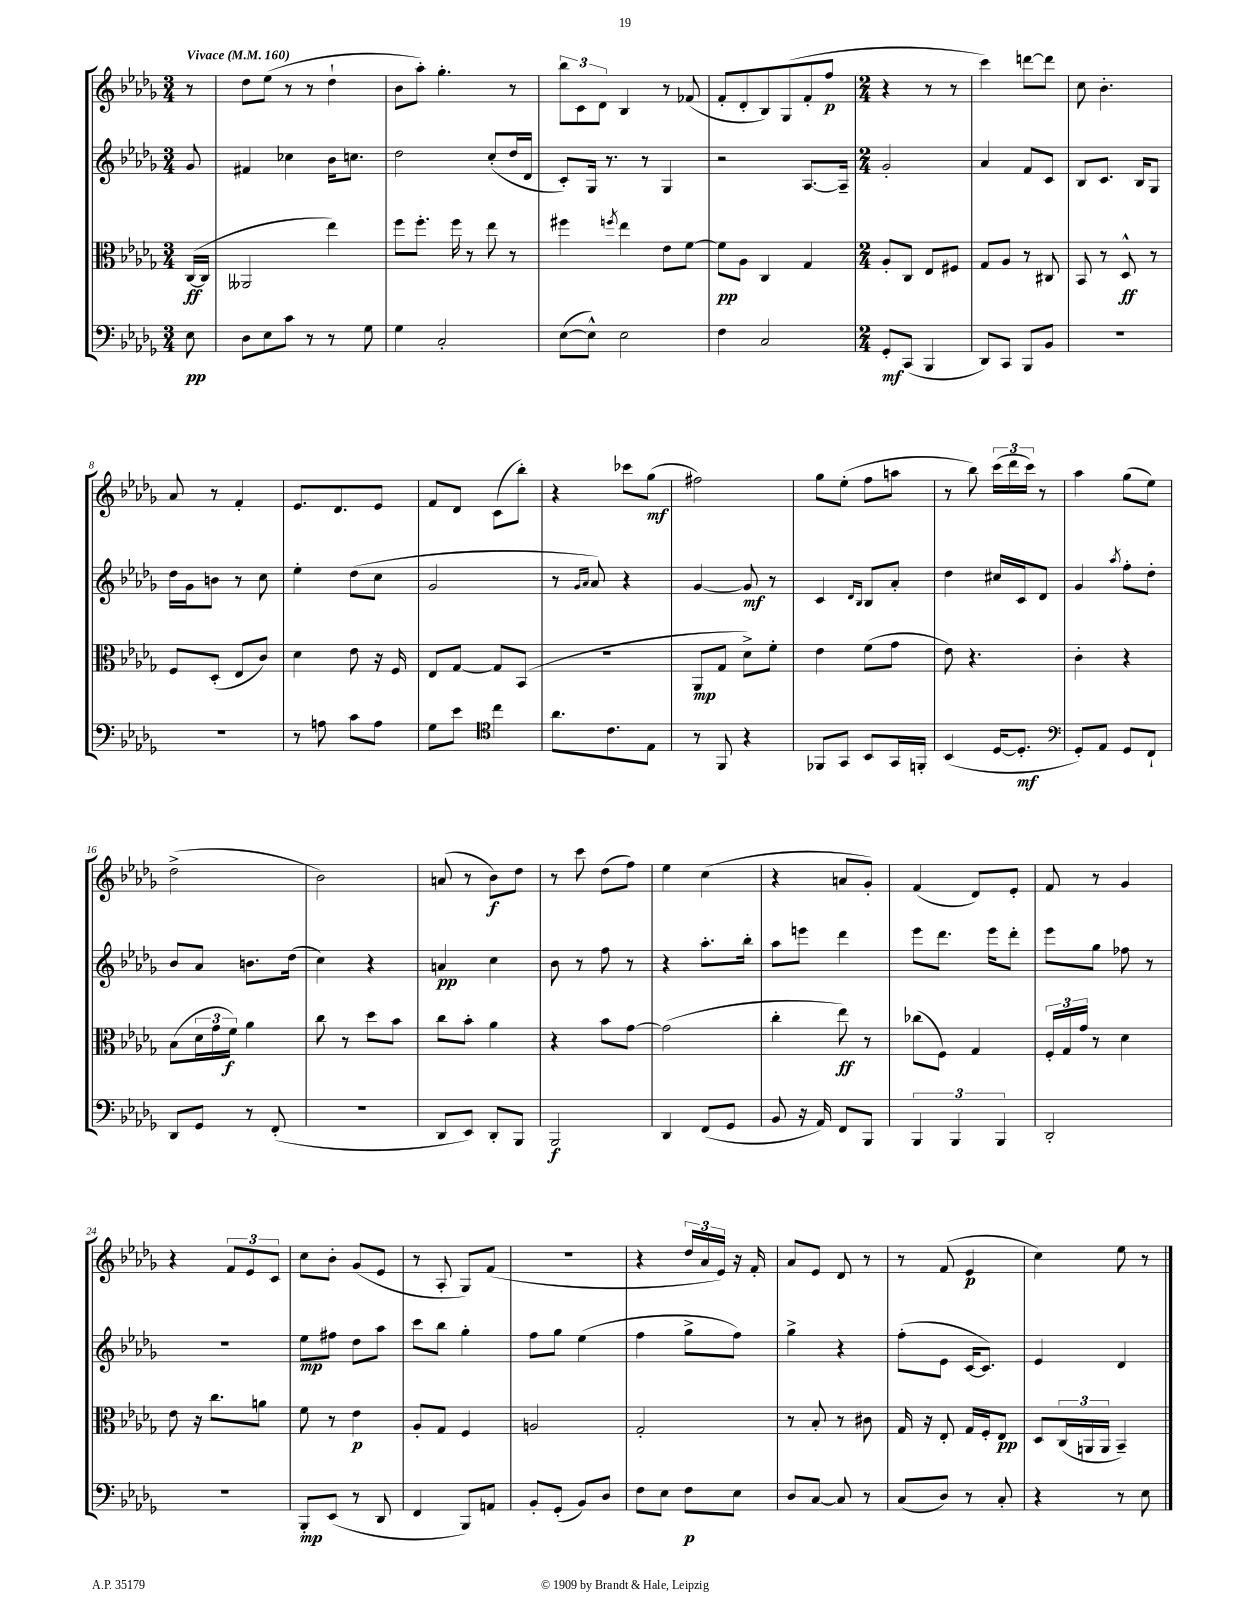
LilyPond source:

<<
\new StaffGroup <<
\new Staff = "s0" {
    \clef treble \key des \major \numericTimeSignature \time 3/4 \partial 8 \tempo "Vivace" 4 = 160
    r8 |
    des''8 ees''8( r8 r8 des''4-! |
    bes'8 aes''8-.) ges''4.-. r8 |
    \tuplet 3/2 { bes''8 c'8 des'8 } bes4 r8 fes'8( |
    f'8-. des'8-. bes8) ges8( f'8-. f''8\p |
    \numericTimeSignature \time 2/4 r4 r8 r8 |
    c'''4) d'''8~ d'''8 |
    c''8 bes'4.-. |
    aes'8 r8 f'4-. |
    ees'8. des'8. ees'8 |
    f'8 des'8 c'8( bes''8-.) |
    r4 ces'''8 ges''8\mf( |
    fis''2) |
    ges''8 ees''8-.( f''8 a''8 |
    r8 bes''8) \tuplet 3/2 { c'''16( des'''16 c'''16) } r8 |
    aes''4 ges''8( ees''8) |
    des''2->( |
    bes'2) |
    a'8( r8 bes'8\f) des''8 |
    r8 c'''8 des''8( f''8) |
    ees''4 c''4( |
    r4 a'8 ges'8-.) |
    f'4( des'8) ees'8-. |
    f'8 r8 ges'4 |
    r4 \tuplet 3/2 { f'8 ees'8 c'8 } |
    c''8 bes'8-. ges'8( ees'8 |
    r8 aes8-. ges8) f'8( |
    r2 |
    r4 \tuplet 3/2 { des''16 aes'16 ees'16) } r16 f'16-. |
    aes'8 ees'8 des'8 r8 |
    r8 f'8( ees'4\p |
    c''4) ees''8 r8 \bar "|." |
}
\new Staff = "s1" {
    \clef treble \key des \major \numericTimeSignature \time 3/4 \partial 8
    ges'8 |
    fis'4 ces''4 bes'16 c''8. |
    des''2 c''8-.( des''16 des'16 |
    c'8-.) ges16 r8. r8 ges4 |
    r2 aes8.~ aes16-- |
    \numericTimeSignature \time 2/4 ges'2-. |
    aes'4 f'8 c'8 |
    bes8 c'8. bes16 ges8 |
    des''16 ges'16 b'8 r8 c''8 |
    ees''4-. des''8( c''8 |
    ges'2 |
    r8 \grace { ges'16 aes'16 } aes'8) r4 |
    ges'4~ ges'8\mf r8 |
    c'4 \grace { des'16 bes16 } bes8 aes'8-. |
    des''4 cis''16 c'16 des'8 |
    ges'4 \acciaccatura { aes''8 } f''8-. des''8-. |
    bes'8 aes'8 b'8. des''16( |
    c''4) r4 |
    a'4\pp c''4 |
    bes'8 r8 f''8 r8 |
    r4 aes''8.-. bes''16-. |
    aes''8 e'''8 des'''4 |
    ees'''8 des'''8. ees'''16 des'''8-. |
    ees'''8 ges''8 fes''8 r8 |
    R2 |
    ees''8\mp fis''8 des''8 aes''8 |
    c'''8 bes''8 ges''4-. |
    f''8 ges''8 ees''4( |
    f''4 ges''8-> f''8) |
    ges''4-> r4 |
    f''8-.( ees'8 c'16~ c'8.) |
    ees'4 des'4 \bar "|." |
}
\new Staff = "s2" {
    \clef alto \key des \major \numericTimeSignature \time 3/4 \partial 8
    c16~\ff( c16 |
    aeses,2 ees''4) |
    f''8 f''8.-. f''16 r8 ees''8 r8 |
    fis''4 \acciaccatura { f''8 } ees''4 ees'8 f'8~ |
    f'8\pp aes8 c4 ges4 |
    \numericTimeSignature \time 2/4 aes8-. c8 ees8 fis8 |
    ges8 aes8 r8 cis8 |
    bes,8 r8 des8-^\ff r8 |
    f8 des8-.( ees8 c'8) |
    des'4 ees'8 r16 f16 |
    ees8 ges8~ ges8 bes,8( |
    R2 |
    aes,8\mp ges8 des'8->) f'8-. |
    ees'4 f'8( ges'8 |
    ees'8) r4. |
    c'4-. r4 |
    bes8( \tuplet 3/2 { des'16 ges'16 f'16\f) } aes'4 |
    c''8 r8 des''8 bes'8 |
    c''8 bes'8-. aes'4 |
    r4 bes'8 ges'8~ |
    ges'2( |
    c''4-. ees''8\ff) r8 |
    ces''8( f8) ges4 |
    \tuplet 3/2 { f16-. ges16 ges'16 } r8 des'4 |
    ees'8 r16 c''8. a'8 |
    f'8 r8 ees'4\p |
    aes8-. ges8 f4 |
    a2 |
    ges2-. |
    r8 bes8-. r8 cis'8 |
    ges16 r16 ees8-. ges16 f16-. ees8\pp |
    des8 \tuplet 3/2 { c16( a,16 a,16 } bes,4--) \bar "|." |
}
\new Staff = "s3" {
    \clef bass \key des \major \numericTimeSignature \time 3/4 \partial 8
    ees8\pp |
    des8 ees8 c'8 r8 r8 ges8 |
    ges4 c2-. |
    ees8~( ees8-^) ees2 |
    f4 c2 |
    \numericTimeSignature \time 2/4 ges,8-.\mf c,8( bes,,4 |
    des,8) c,8 bes,,8 bes,8 |
    R2 |
    R2 |
    r8 a8 c'8 a8 |
    ges8 ees'8 \clef tenor c''4 |
    aes'8. c'8. ees8 |
    r8 f,8 r4 |
    fes,8 ges,8 bes,8 ges,16 f,16-. |
    bes,4( des16~ des8.-.\mf |
    \clef bass ges,8-.) aes,8 ges,8 f,8-! |
    des,8 ges,8 r8 f,8-.( |
    R2 |
    des,8 ees,8) des,8-. bes,,8 |
    bes,,2\f |
    des,4 f,8( ges,8 |
    bes,8 r16 aes,16) f,8 bes,,8 |
    \tuplet 3/2 { bes,,4 bes,,4 bes,,4 } |
    des,2-. |
    R2 |
    bes,,8-.\mp ees,8( r8 des,8 |
    f,4 bes,,8) a,8 |
    bes,8-. ges,8-.( bes,8) des8 |
    f8 ees8 f8\p ees8 |
    des8 c8~ c8 r8 |
    c8( des8) r8 c8-. |
    r4 r8 ees8 \bar "|." |
}
>>
>>
